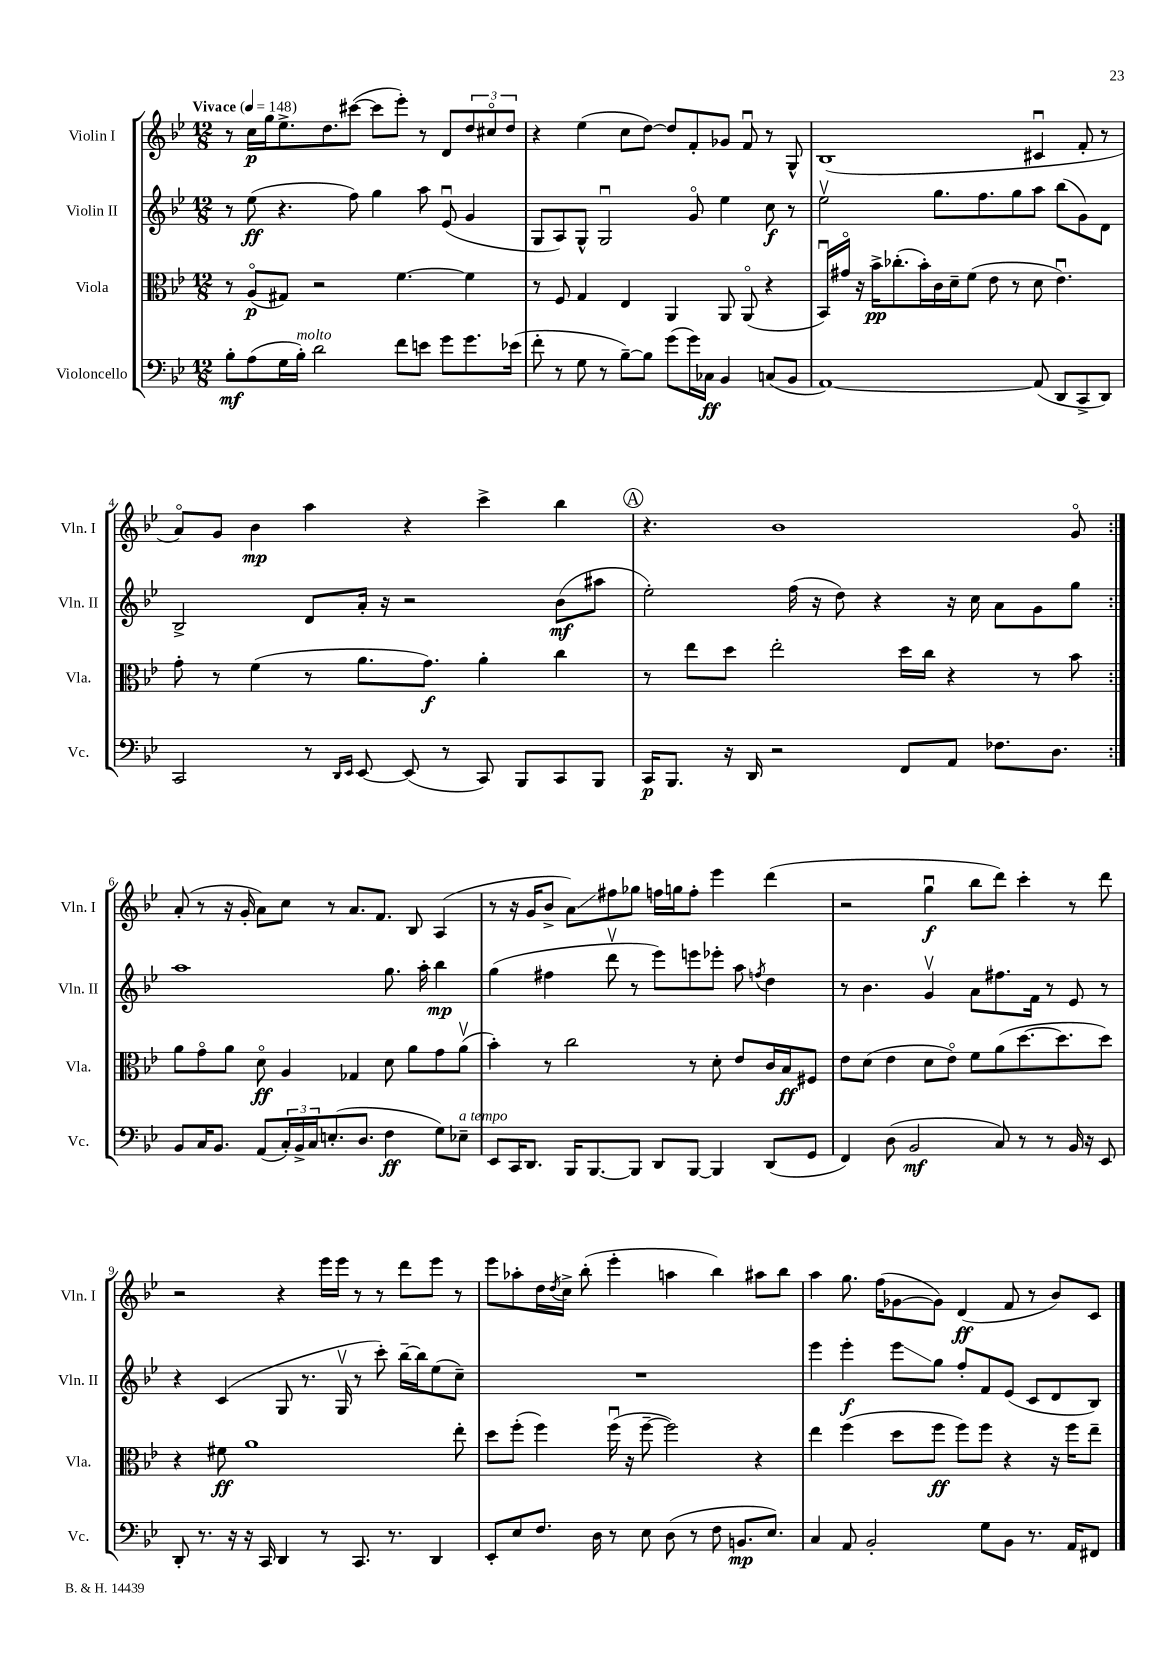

**kern	**kern	**kern	**kern
*staff4	*staff3	*staff2	*staff1
*clefF4	*clefC3	*clefG2	*clefG2
*k[b-e-]	*k[b-e-]	*k[b-e-]	*k[b-e-]
*M12/8	*M12/8	*M12/8	*M12/8
*MM148	*MM148	*MM148	*MM148
8B-'\L	8r	8r	8r
(8A\	(8Ao/L	(8ee-\	16cc\LL
.	.	.	16gg\J
16G\L	8G#/J)	4.r	8.ee-^\
16B-'\JJ)	.	.	.
2d\	2r	.	.
.	.	.	8.dd\
.	.	8ff\)	([8ccc#\J
.	.	4gg\	8ccc#\]L
8f\L	[4.f\	.	8eee-'\J)
8e\J	.	8aa\	8r
8g\L	.	(8e-u/	8d/L
8.g\	4f\]	4g/	12dd/
.	.	.	12cc#o/
.	.	.	12dd/J
(16e-\Jk	.	.	.
=	=	=	=
8f'\	8r	8G/L	4r
8r	8F/	8A/)	.
8G\	4G/	8G^^/J	(4ee-\
8r	.	2Gu/	.
[8B-~\L)	4E-/	.	8cc\L
8B-\]J	.	.	[8dd\J)
(8g\L	4AA/	.	8dd/]L
16g\L)	.	8go/	8f'/
16C-\JJ	.	.	.
4BB-/	8AA/	4ee-\	8g-/J
.	(8AAo/	.	8fu/
(8C/L	4r	8cc\	8r
8BB-/J	.	8r	8G^^/
=	=	=	=
[1AA)	16BB-u/LL)	2ee-v\	(1B-
.	16g#o/JJ	.	.
.	16r	.	.
.	16b-^\LK	.	.
.	(8.cc-'\	.	.
.	16b-'\L)	.	.
.	16c\	8.gg\L	.
.	16d~\J	.	.
.	(8f\J	.	.
.	.	8.ff\	.
.	8e-\	.	.
.	8r	8gg\	.
(8AA/]	8d\	8aa\J	4c#u/
8DD/L	4.e-u\)	(8bb-\L	.
8CC^/	.	8g\)	8f'/
8DD/J)	.	8d\J	8r
=	=	=	=
2CC/	8g'\	2B-^/	8ao/L)
.	8r	.	8g/J
.	(4f\	.	4b-\
8r	8r	8d/L	4aa\
16qqDD/LL	.	.	.
16qqEE-/JJ	.	.	.
[8EE-/	8.a\L	16a'/Jk	.
.	.	16r	.
(8EE-/]	.	2r	4r
.	8.g\J)	.	.
8r	.	.	.
8CC/)	4a'\	.	4ccc^\
8BBB-/L	.	.	.
8CC/	4cc\	(8b-\L	4bb-\
8BBB-/J	.	8aa#\J	.
=	=	=	=
16CC/LK	8r	2ee-'\)	4.r
8.BBB-/J	.	.	.
.	8ee-\L	.	.
16r	8dd\J	.	.
16DD/	.	.	.
2r	2ee-'\	.	1b-
.	.	(16ff\	.
.	.	16r	.
.	.	8dd\)	.
.	.	4r	.
8FF/L	16dd\LL	.	.
.	16cc\JJ	.	.
8AA/J	4r	16r	.
.	.	16cc\	.
8.F-\L	.	8a\L	.
.	8r	8g\	.
8.D\J	.	.	.
.	8b-\	8gg\J	8go/
=:|!	=:|!	=:|!	=:|!
8BB-/L	8a\L	1aa	(8a'/
16C/K	8go\	.	8r
8.BB-/J	.	.	.
.	8a\J	.	16r
.	.	.	16g'/
(8AA/L	8do\	.	8a\L)
24C'/L)	4A/	.	8cc\J
24BB-^/	.	.	.
24C/J	.	.	.
(8.E'/	.	.	8r
.	4G-/	.	8.a/L
8.D/J	.	.	.
.	.	.	8.f/J
4F\	8d\	8.gg\	.
.	8a\L	.	8B-/
.	.	16aa'\	.
8G\L)	8g\	4bb-\	(4A/
8E-~\J	(8av\J	.	.
=	=	=	=
8EE-/L	4b-'\)	(4gg\	8r
16CC/K	.	.	16r
8.DD/J	.	.	16g/LK
.	8r	4ff#\	8b-^/J
16BBB-/LK	2cc\	.	8a\L)
[8.BBB-/	.	.	.
.	.	8dddv\	8ff#\
8BBB-/]J	.	8r	8gg-\J
8DD/L	.	8eee-\L)	16ff\LL
.	.	.	16gg\J
[8BBB-/J	8r	8eee\	8ff'\J
4BBB-/]	8d'\	8eee-'\J	4eee-\
.	8e-/L	8aa\	.
.	.	8qff/	.
(8DD/L	16c/L	4dd\	(4ddd\
.	16B-/J	.	.
8GG/J	8F#/J	.	.
=	=	=	=
4FF/)	8e-\L	8r	2r
.	(8d\J	4.b-\	.
(8D\	4e-\	.	.
2BB-/	.	.	.
.	8d\L	4gv/	4ggu\
.	8e-o\J)	.	.
.	8f\L	8a\L	8bb-\L
8C/)	(8a\	8.ff#\	8ddd\J)
8r	[8.dd\	.	4ccc'\
.	.	16f\Jk	.
8r	.	8r	.
.	8.dd\]	.	.
16BB-/	.	8e-/	8r
16r	.	.	.
8EE-/	8dd\J)	8r	8ddd\
=	=	=	=
8DD'/	4r	4r	2r
8.r	.	.	.
.	8f#\	(4c/	.
16r	.	.	.
16r	1a	.	.
16CC/	.	.	.
4DD/	.	8G/	4r
.	.	8.r	.
8r	.	.	16eee-\LL
.	.	16Gv/	16eee-\JJ
8.CC/	.	8r	8r
.	.	8ccc'\)	8r
8.r	.	.	.
.	.	[16bb-~\LL	8ddd\L
.	.	16bb-\]J	.
4DD/	.	(8ee-\	8eee-\J
.	8ee-'\	8cc~\J)	8r
=	=	=	=
8EE-'/L	8dd\L	1.r	8eee-\L
8E-/	(8ff'\J	.	8aa-'\
8.F/J	4ff\)	.	16dd\L
.	.	.	8qdd/
.	.	.	16cc^\JJ
.	.	.	(8bb-'\
16D\	.	.	.
8r	(16ffu\	.	4eee-'\
.	16r	.	.
8E-\	[8ff~\	.	.
(8D\	2ff\])	.	4aa\
8r	.	.	.
8F\	.	.	4bb-\)
8.BB/L	.	.	.
.	4r	.	8aa#\L
8.E-/J)	.	.	.
.	.	.	8bb-\J
=	=	=	=
4C/	4ee-\	4eee-\	4aa\
8AA/	(4ff\	4eee-'\	8.gg\
2BB-'/	.	.	.
.	.	.	(16ff\LK
.	8dd\L	8eee-\L	[8g-\
.	8ff\J	8gg\J	8g-\]J)
.	8ff\L)	8ff'/L	(4d/
8G\L	8ff\J	8f/	.
8BB-\J	4r	(8e-/J	8f/
8.r	.	8c/L	8r
.	16r	8d/	8b-/L)
16AA/LK	16ff\LK	.	.
8FF#/J	8ee-~\J	8B-/J)	8c/J
==	==	==	==
*-	*-	*-	*-
